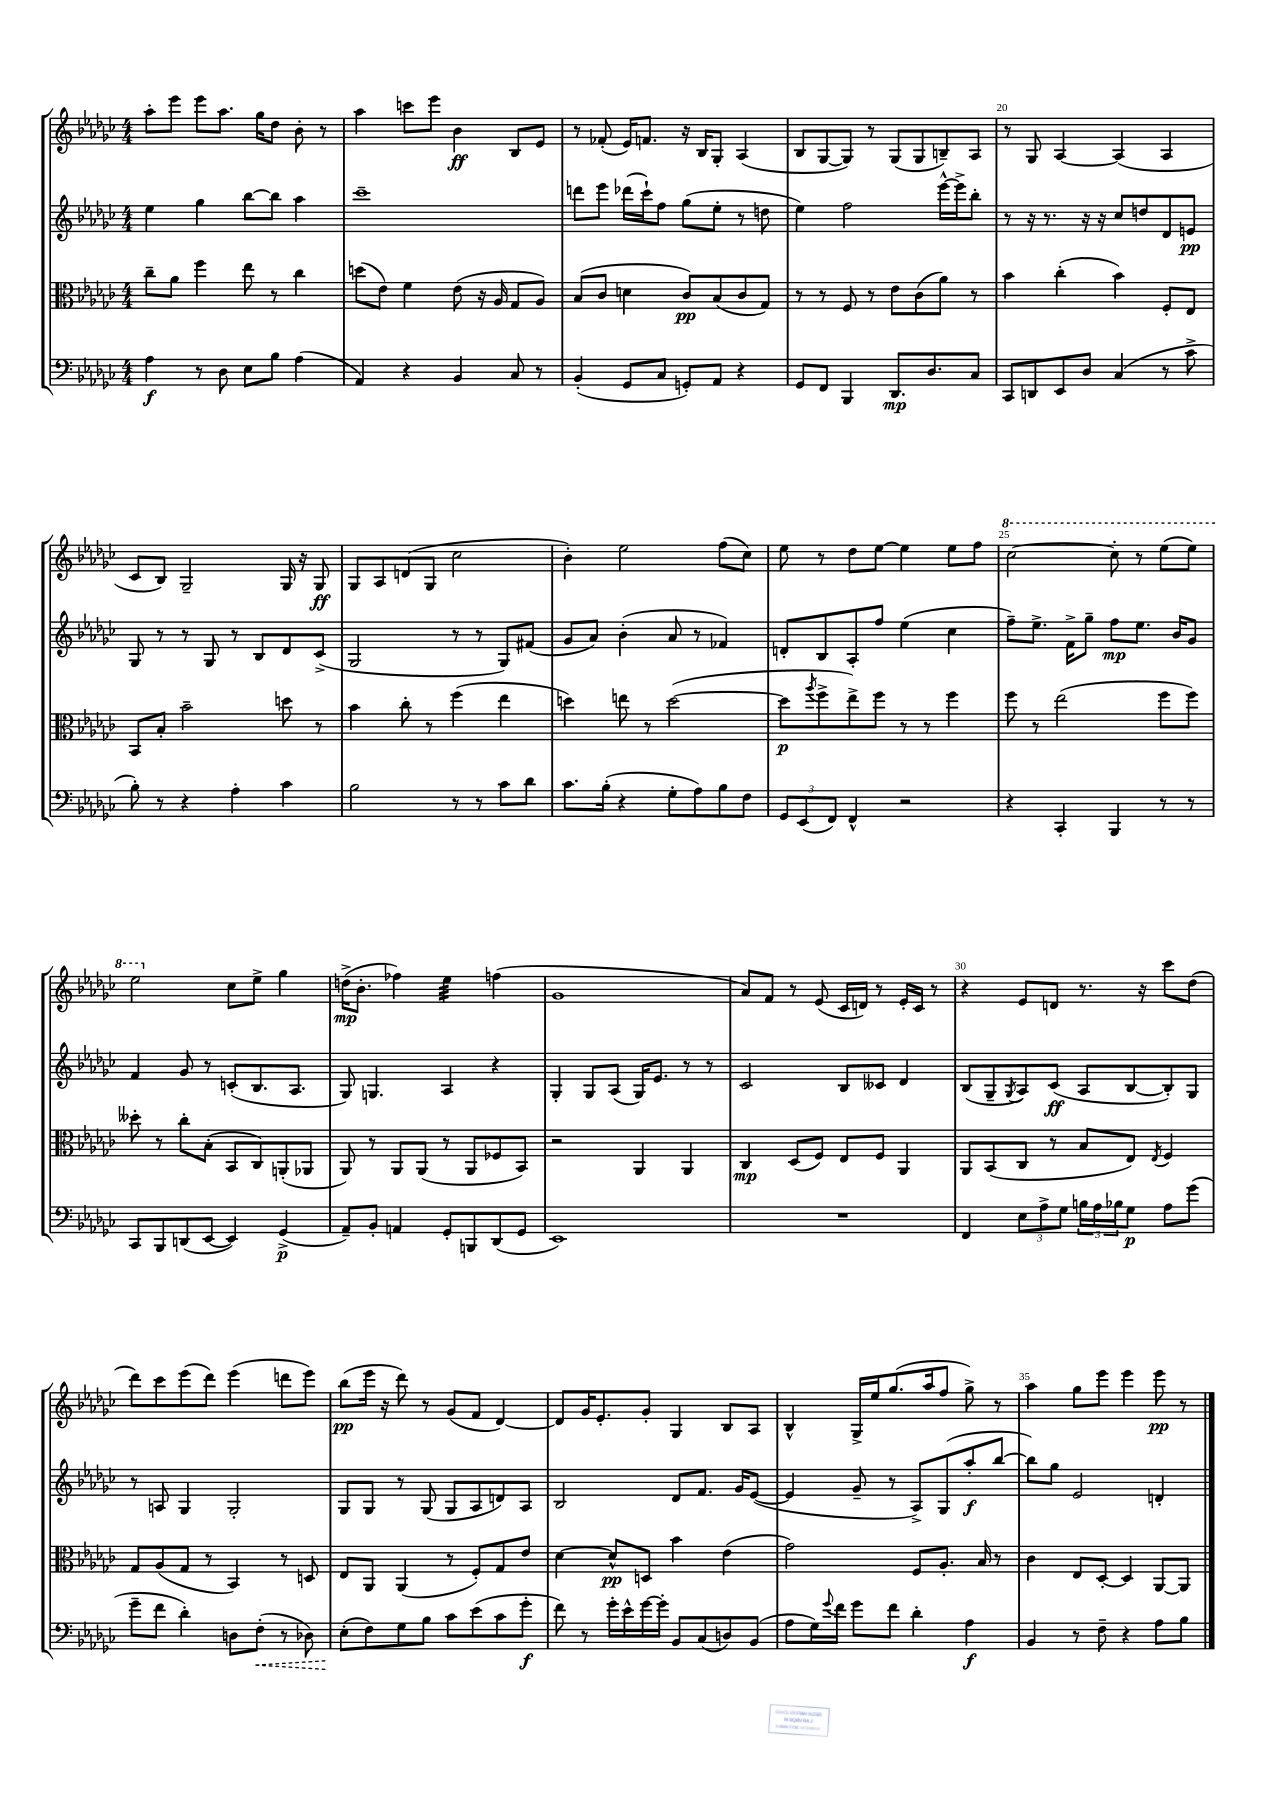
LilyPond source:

<<
\new StaffGroup <<
\new Staff = "s0" {
    \clef treble \key ges \major \numericTimeSignature \time 4/4
    aes''8-. ees'''8 ees'''8 aes''8. ges''16 des''8 bes'8-. r8 |
    aes''4 c'''8 ees'''8 bes'4\ff bes8 ees'8 |
    r8 fes'8-.( ees'16) f'8. r16 bes16 ges8-. aes4( |
    bes8 ges8~ ges8) r8 ges8( ges8 b8--) aes8 |
    r8 ges8 aes4~ aes4( aes4 |
    ces'8 bes8) ges2-- ges16 r16 ges8\ff |
    ges8 aes8 d'8( ges8 ces''2 |
    bes'4-.) ees''2 f''8( ces''8) |
    ees''8 r8 des''8 ees''8~ ees''4 ees''8 f''8 |
    \ottava #1 ces'''2~ ces'''8-. r8 ees'''8( ees'''8) |
    ees'''2 \ottava #0 ces''8 ees''8-> ges''4 |
    d''16->\mp( bes'8.-. fes''4) ees''4:32 f''4( |
    ges'1 |
    aes'8) f'8 r8 ees'8( ces'16 d'16) r8 ees'16-. ces'16 r8 |
    r4 ees'8 d'8 r8. r16 ces'''8 des''8( |
    des'''8) ces'''8 ees'''8( des'''8) ees'''4( d'''8 ees'''8) |
    bes''8\pp( ees'''16 r16 des'''8) r8 ges'8( f'8 des'4~) |
    des'8 ges'16 ees'8.-. ges'8-. ges4 bes8 aes8 |
    bes4-^ ges16-> ees''16 ges''8.( aes''16 f''8 ges''8->) r8 |
    aes''4 ges''8 ees'''8 ees'''4 ees'''8\pp r8 \bar "|." |
}
\new Staff = "s1" {
    \clef treble \key ges \major \numericTimeSignature \time 4/4
    ees''4 ges''4 bes''8~ bes''8 aes''4 |
    ces'''1-- |
    d'''8 ees'''8 des'''16( ces'''16-!) f''8 ges''8( ees''8-. r8 d''8 |
    ees''4) f''2 ees'''16~-^ ees'''16-> bes''8-. |
    r8 r16 r8. r16 r16 ces''8 d''8 des'8 e'8\pp |
    ges8 r8 r8 ges8 r8 bes8 des'8 ces'8->( |
    ges2 r8 r8 ges8) fis'8( |
    ges'8 aes'8) bes'4-.( aes'8 r8 fes'4) |
    d'8-. bes8 aes8-. f''8 ees''4( ces''4 |
    f''8--) ees''8.-> f'16-> ges''8-- f''8\mp ees''8. bes'16 ges'8 |
    f'4 ges'8 r8 c'8-.( bes8. aes8. |
    ges8) g4. aes4 r4 |
    ges4-. ges8 aes8( ges16) ees'8. r8 r8 |
    ces'2 bes8 ceses'8 des'4 |
    bes8( ges8-- \acciaccatura { ges8 } aes8) ces'8\ff( aes8 bes8~ bes8-.) ges8 |
    r8 a8 ges4 ges2-. |
    ges8 ges8 r8 ges8( ges8 aes8 d'8) aes8 |
    bes2 des'8 f'8. ges'16 ees'8~( |
    ees'4 ges'8-- r8 aes8->) ges8( aes''8-.\f bes''8~ |
    bes''8) ges''8 ees'2 d'4-. \bar "|." |
}
\new Staff = "s2" {
    \clef alto \key ges \major \numericTimeSignature \time 4/4
    ces''8-- aes'8 f''4 ees''8 r8 ces''4 |
    d''8( ees'8) f'4 ees'8( r16 aes16 ges8 aes8) |
    bes8( ces'8 d'4 ces'8\pp) bes8( ces'8 ges8) |
    r8 r8 f8 r8 ees'8 ces'8( aes'8) r8 |
    bes'4 ces''4-.( bes'4) f8-. ees8 |
    bes,8 bes8-. bes'2-- d''8 r8 |
    bes'4 ces''8-. r8 f''4( ees''4 |
    d''4) e''8 r8 d''2~( |
    d''8\p \acciaccatura { aes''8 } f''8-> ees''8->) f''8 r8 r8 f''4 |
    f''8 r8 ees''2( f''8 f''8) |
    deses''8-. r8 ces''8-. bes8-.( bes,8 ces8) a,8-.( aes,8 |
    aes,8) r8 aes,8 aes,8( r8 aes,8 fes8 bes,8) |
    r2 aes,4 aes,4 |
    ces4\mp des8( f8) ees8 f8 aes,4 |
    aes,8 bes,8( ces8 r8 bes8 ees8) \acciaccatura { ees8 } f4 |
    ges8 aes8( ges8 r8 bes,4) r8 d8 |
    ees8 aes,8 aes,4( r8 f8-.) ges8 ees'8 |
    des'4~ des'8-^\pp d8 bes'4 ees'4( |
    ges'2) f8 aes8.-. bes16 r8 |
    ces'4 ees8 des8~-. des4 aes,8~ aes,8 \bar "|." |
}
\new Staff = "s3" {
    \clef bass \key ges \major \numericTimeSignature \time 4/4
    aes4\f r8 des8 ees8 bes8 aes4( |
    aes,4) r4 bes,4 ces8 r8 |
    bes,4-.( ges,8 ces8 g,8-.) aes,8 r4 |
    ges,8 f,8 bes,,4 des,8.\mp des8. ces8 |
    ces,8 d,8 ees,8 des8 ces4( r8 ces'8-> |
    bes8-.) r8 r4 aes4-. ces'4 |
    bes2 r8 r8 ces'8 des'8 |
    ces'8. bes16-.( r4 ges8-. aes8) bes8 f8 |
    \tuplet 3/2 { ges,8 ees,8( f,8) } f,4-^ r2 |
    r4 ces,4-. bes,,4 r8 r8 |
    ces,8 bes,,8 d,8( ees,8~ ees,4) ges,4->\p( |
    aes,8--) bes,8-. a,4 ges,8-. b,,8 des,8( ges,8 |
    ees,1) |
    R1 |
    f,4 \tuplet 3/2 { ees8 aes8-> ges8 } \tuplet 3/2 { b16 aes16 bes16 } ges8\p aes8 ges'8( |
    ges'8-- f'8 des'4-.) d8 \once \override Hairpin.style = #'dashed-line f8-.\<( r8 des8) |
    ees8-.\!( f8) ges8 bes8 ces'8 ees'8( ces'8 ges'8-.\f |
    f'8) r8 ges'16-. ees'16-^ ges'16~ ges'16-. bes,8 ces8( d8) bes,8( |
    aes8 ges16) \appoggiatura { ges'8 } f'16 ges'8 f'8 des'4-. aes4\f |
    bes,4 r8 f8-- r4 aes8 bes8 \bar "|." |
}
>>
>>
\layout { \context { \Score currentBarNumber = #16 \override BarNumber.break-visibility = ##(#f #t #t) barNumberVisibility = #(every-nth-bar-number-visible 5) } }
